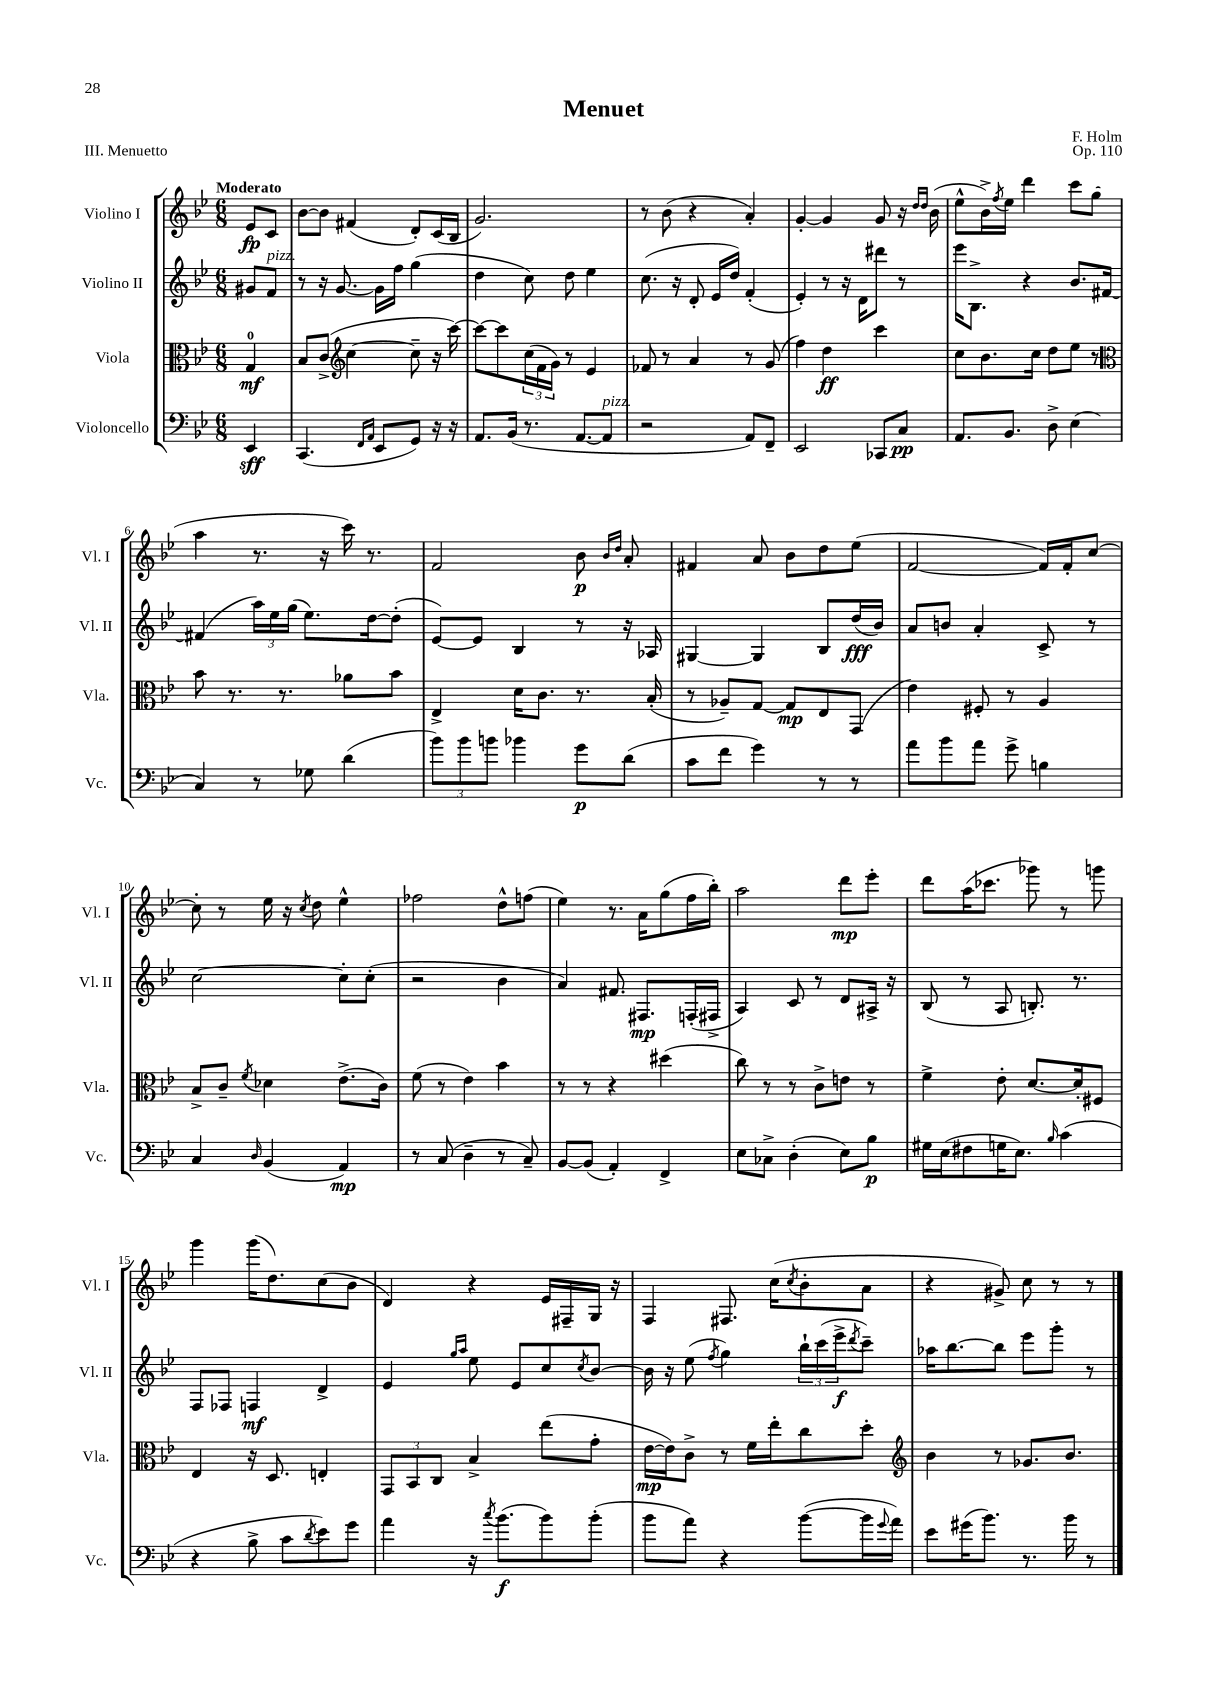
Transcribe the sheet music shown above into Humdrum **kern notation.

**kern	**kern	**kern	**kern
*staff4	*staff3	*staff2	*staff1
*clefF4	*clefC3	*clefG2	*clefG2
*k[b-e-]	*k[b-e-]	*k[b-e-]	*k[b-e-]
*M6/8	*M6/8	*M6/8	*M6/8
4EE-	4G	8g#	8e-
.	.	8f	8c
=	=	=	=
(4.CC	8B-	8r	[8b-
.	(8c^	16r	8b-]
.	.	[8.g	.
*	*clefG2	*	*
.	[4cc	.	(4f#
16qqFF	.	.	.
16qqAA	.	.	.
8EE-	.	16g]	.
.	.	16ff	.
8GG)	8cc~]	(4gg	8d')
16r	16r	.	(16c
16r	[16ccc)	.	16B-
=	=	=	=
8.AA	8ccc_	4dd	2.g)
.	8ccc]	.	.
(16BB-	.	.	.
8.r	(24cc	8cc)	.
.	24f	.	.
.	24g)	.	.
.	8r	8dd	.
[8.AA	.	.	.
.	4e-	4ee-	.
8AA]	.	.	.
=	=	=	=
2r	8f-	(8.cc	8r
.	8r	.	(8b-
.	.	16r	.
.	4a	8d'	4r
.	.	16e-	.
.	.	16dd)	.
8AA)	8r	(4f'	4a')
8FF~	(8g	.	.
=	=	=	=
2EE-	4ff)	4e-')	[4g'
.	4dd	8r	4g]
.	.	16r	.
.	.	16d	.
8CC-	4ccc	8ddd#	8g
8C	.	8r	16r
.	.	.	16qqdd
.	.	.	16qqdd
.	.	.	(16b-
=	=	=	=
8.AA	8cc	16eee-	8ee-^^
.	.	8.B-^	.
.	8.b-	.	16b-^)
.	.	.	8qff
8.BB-	.	.	16ee-
.	.	4r	4ddd
.	16cc	.	.
8D^	8dd	.	.
(4E-	8ee-	8.b-	8ccc
.	8r	.	(8gg
.	.	[16f#	.
=	=	=	=
*	*clefC3	*	*
4C)	8b-	(4f#]	4aa
.	8.r	.	.
8r	.	24aa)	8.r
.	.	24ee-	.
.	8.r	.	.
.	.	(24gg	.
8G-	.	8.ee-)	.
.	.	.	16r
(4d	8a-	.	16ccc)
.	.	[16dd	8.r
.	8b-	(8dd']	.
=	=	=	=
12b-)	4E-^	[8e-)	2f
12b-	.	.	.
.	.	8e-]	.
12b	.	.	.
4b-	16d	4B-	.
.	8.c	.	.
8g	8.r	8r	8b-
.	.	.	16qqb-
.	.	.	16qqdd
(8d	.	16r	8a'
.	(16B-'	16A-	.
=	=	=	=
8c	8r	[4G#	4f#
8f	8A-~)	.	.
4g)	[8G	4G#]	8a
.	8G]	.	8b-
8r	8E-	8B-	8dd
8r	(8GG	(16dd	(8ee-
.	.	16b-)	.
=	=	=	=
8a	4e-)	8a	[2f
8b-	.	8b	.
8a	8F#'	4a'	.
8g^	8r	.	.
4B	4A	8c^	16f])
.	.	.	16f'
.	.	8r	[8cc
=	=	=	=
4C	8B-^	[2cc	8cc']
.	8c~	.	8r
16qqD	8qf	.	.
(4BB-	4d-	.	16ee-
.	.	.	16r
.	.	.	8qcc
.	.	.	8dd
4AA)	(8.e-^	8cc']	4ee-^^
.	.	(8cc'	.
.	16c)	.	.
=	=	=	=
8r	(8f	2r	2ff-
(8C	8r	.	.
4D~	4e-)	.	.
8r	4b-	4b-	8dd^^
8C~)	.	.	(8ff
=	=	=	=
[8BB-	8r	4a)	4ee-)
(8BB-]	8r	.	.
4AA')	4r	8.f#	8.r
.	.	8.F#	16a
4FF^	(4dd#	.	(8gg
.	.	(16F'	16ff
.	.	16F#^	16bb-')
=	=	=	=
8E-	8cc)	4A)	2aa
8C-^	8r	.	.
(4D'	8r	8c	.
.	8c^	8r	.
8E-)	8e	8d	8ddd
8B-	8r	16A#^	8eee-'
.	.	16r	.
=	=	=	=
16G#	4f^	(8B-	8ddd
(16E-	.	.	.
8F#	.	8r	(16aa
.	.	.	8.ccc-
16G	8e-'	8A	.
8.E-)	.	.	.
.	[8.d	8.B')	8ggg-)
16qqB-	.	.	.
(4c	.	.	8r
.	16d']	8.r	.
.	8F#	.	8ggg
=	=	=	=
4r	4E-	8F	4ggg
.	.	8F-	.
8B-^	16r	4F	(16ggg
.	8.D	.	8.dd)
8c	.	.	.
8qd	.	.	.
8e-)	4E'	4d^	(8cc
8g	.	.	8b-
=	=	=	=
4a	12GG	4e-	4d)
.	12BB-	.	.
.	12C	.	.
.	.	16qqgg	.
.	.	16qqaa	.
16r	4B-^	8ee-	4r
8qcc	.	.	.
(8.b-	.	.	.
.	.	8e-	.
8b-)	(8ee-	8cc	16e-
.	.	.	16F#~
.	.	8qcc	.
(8b-'	8g'	[8b-	16G
.	.	.	16r
=	=	=	=
8b-	[16e-	16b-]	4F
.	16e-])	16r	.
8a)	8c^	(8ee-	.
.	.	8qff	.
4r	8r	4gg)	8.F#
.	16f	.	.
.	16ee-'	.	(16cc
.	.	.	8qcc
([8b-	8cc	24bb-`	8b-'
.	.	(24ccc	.
.	.	24eee-^	.
.	.	8qddd	.
16b-]	8dd'	8ccc~)	8a
8qqg	.	.	.
16a)	.	.	.
=	=	=	=
*	*clefG2	*	*
8e-	4b-	16aa-	4r
.	.	[8.bb-	.
(16g#	.	.	.
8.b-)	.	.	.
.	8r	8bb-]	8g#^)
8.r	8.g-	8eee-	8cc
.	.	8ggg'	8r
16b-	8.b-	.	.
8r	.	8r	8r
==	==	==	==
*-	*-	*-	*-
